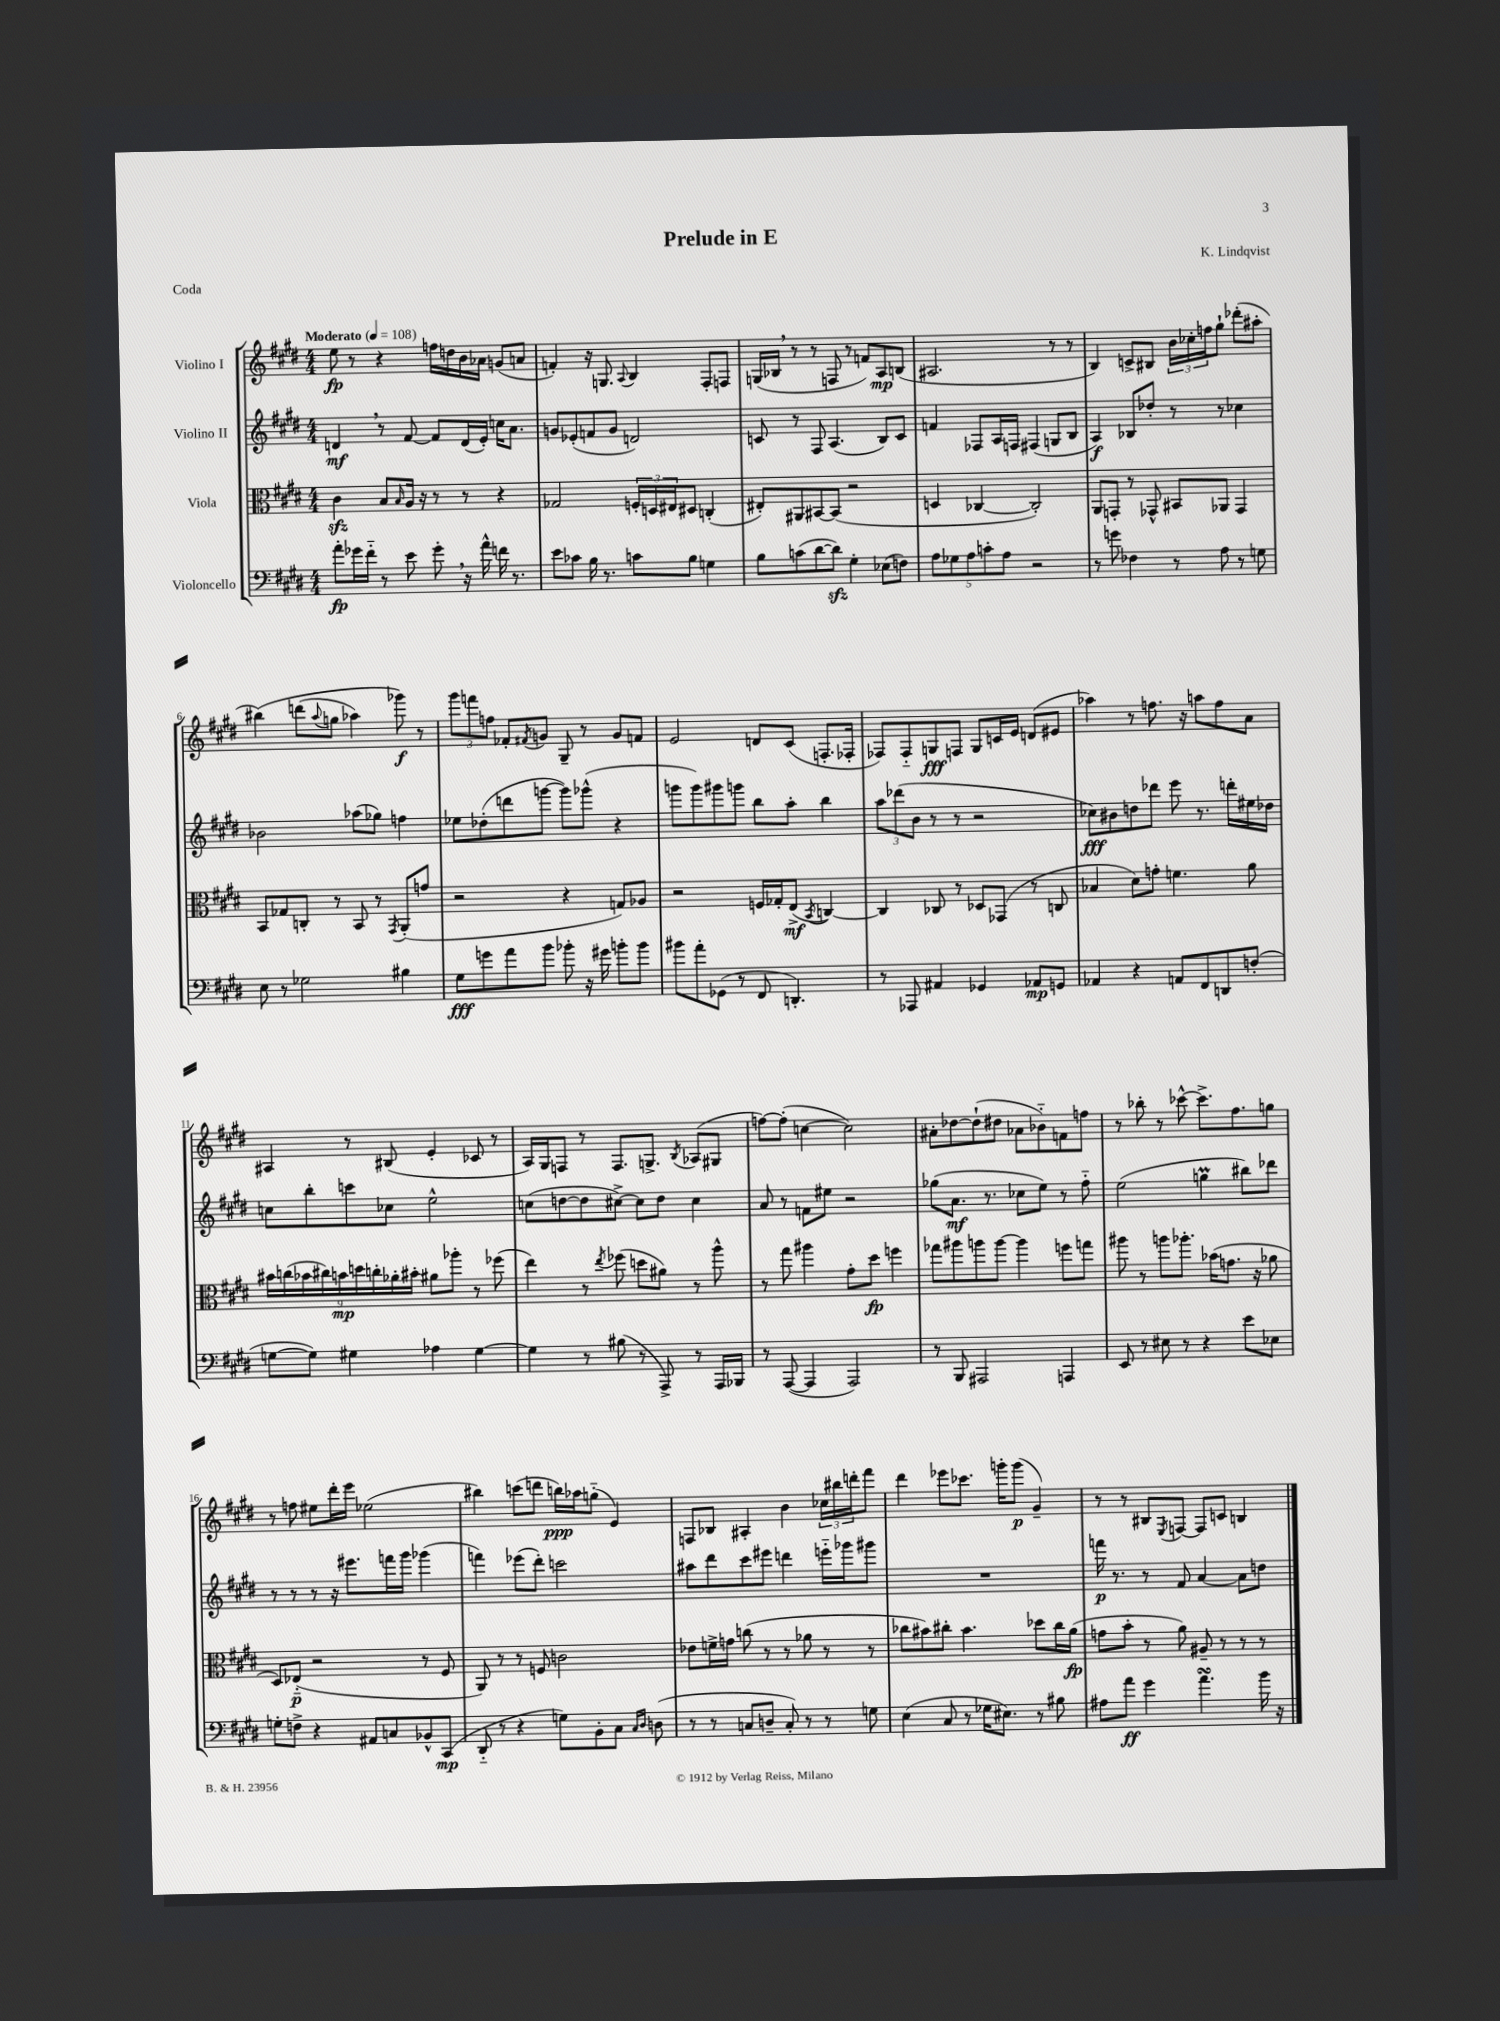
\header { title = "Prelude in E" composer = "K. Lindqvist" piece = "Coda" }
<<
\new StaffGroup <<
\new Staff = "s0" \with { instrumentName = "Violino I" } {
    \clef treble \key e \major \numericTimeSignature \time 4/4 \tempo "Moderato" 4 = 108
    e''8\fp r8 r4 f''16 d''16 b'16 aes'16 g'8( a'8 |
    f'4-.) r16 g8. \appoggiatura { a8 } b4 fis8-. f8 |
    g16( bes16 \breathe r8 r8 f8 r8 f'8) a8\mp b8( |
    ais2. r8 r8 |
    b4) c'8-> bis8 \tuplet 3/2 { b'16 ces''16-. f''16 } gis''8-! des'''8-.( ais''8-. |
    bis''4)\( d'''8( \appoggiatura { a''8 } g''8 aes''4) ges'''8\f\) r8 |
    \tuplet 3/2 { gis'''8 f'''8 f''8 } fes'8-. \acciaccatura { fis'8 } g'8 gis8-- r8 g'8 f'8 |
    e'2 d'8 cis'8( f8.-. fes16-. |
    fes8) fes8-_ g8\fff f8 g8 c'16 e'16 d'8( eis'8 |
    aes''4) r8 f''8. r16 a''8 f''8 a'8 |
    ais4 r8 bis8( e'4-. ces'8 r8 |
    a16) gis16 f8 r8 f8. g8.-> \acciaccatura { b8 } aes8( gis8 |
    f''8~) f''8-.( c''4~ c''2) |
    ais'8-. des''8~ des''8-!( dis''8 aes'8 bes'8-_) f'8 f''8 |
    r8 bes''8-. r8 ces'''8~-^ ces'''8.-> fis''8. g''8 |
    r8 f''8 eis''8 dis'''16-. e'''16 ees''2( |
    bis''4) c'''8( d'''8 b''16\ppp) aes''16 g''8-_( e'4) |
    f8 bes8 ais4-. b'4 \tuplet 3/2 { ces''16 bis''16 d'''16-. } fis'''8 |
    dis'''4 ees'''8 ces'''8. g'''16-. g'''8\p( gis'4--) |
    r8 r8 bis8 \acciaccatura { e8 } f8~ f8 c'8 b4 \bar "|." |
}
\new Staff = "s1" \with { instrumentName = "Violino II" } {
    \clef treble \key e \major \numericTimeSignature \time 4/4
    d'4\mf \breathe r8 fis'8~ fis'8 d'16( e'16-.) c''16 a'8. |
    g'8 ees'8-.( f'8 g'8 d'2) |
    c'8 r8 fis8 a4.( b8) c'8 |
    f'4 fes8 a16 f16 fis4( g8 b8 |
    a4\f) bes8 des''8-. r8 r8 ces''4 |
    bes'2 aes''8( ges''8) f''4 |
    ees''8 des''8-.( d'''8 g'''8~ g'''8) ges'''8-^( r4 |
    g'''8 g'''8) gis'''8 g'''8 b''8 a''8-. b''4 |
    \tuplet 3/2 { a''8 des'''8( b'8 } r8 r8 r2 |
    ces''8\fff) bis'8 d''8 des'''8 e'''8 r8. d'''16-. eis''16 des''16 |
    c''8 b''8-. c'''8 ces''8 e''2-^ |
    c''8( d''8~ d''8 cis''8~->) cis''8 d''8 cis''4 |
    a'8 r8 f'8 eis''8 r2 |
    ges''8( a'8.\mf r8. ces''8 e''8) r8 fis''8-_ |
    e''2( g''4\prall bis''8) des'''8 |
    r8 r8 r8 r16 eis'''8. f'''16 gis'''16 ges'''4( |
    f'''4) ees'''8( dis'''8-.) c'''2 |
    ais''8 dis'''8 cis'''8 eis'''8 d'''4 e'''16-_ ges'''16 gis'''8 |
    R1 |
    f'''16\p r8. r8 fis'8 a'4~ a'8 d''8 \bar "|." |
}
\new Staff = "s2" \with { instrumentName = "Viola" } {
    \clef alto \key e \major \numericTimeSignature \time 4/4
    cis'4\sfz b8 \grace { b16 } a16 r16 r8 r8 r4 |
    ges2 \tuplet 3/2 { f16-. d16 eis16 } dis8 c4-.( |
    eis8-.) ais,8 bis,8~ bis,8( r2 |
    d4 ces4~ ces2-.) |
    a,8 g,8-. r8 ges,8-^ bis,8 aes,8 ges,4 |
    b,8 ges8 c8-. r8 b,8 r8 \acciaccatura { gis,8 } a,8-.( g'8 |
    r2 r4 g8) aes8 |
    r2 f16 ges16-. e8->\mf( \acciaccatura { b,8 } c4~) |
    c4 ces8 r8 des8 ges,8( r8 c8 |
    bes4 dis'8) g'8-. f'4. a'8 |
    \tuplet 9/8 { bis'16 c''16( bes'16 cis''16) b'16\mp d''16 c''16-. aes'16-. bis'16-. } ais'8 aes''8-. r8 fes''8( |
    e''4) r8 \acciaccatura { e''8 } fes''8( d''8 ais'8) r8 a''8-^ |
    r8 gis''8 ais''4 gis'8-. dis''8\fp f''4 |
    ges''8 ais''8 a''8 a''8~ a''4 f''8 g''8 |
    ais''8 r8 a''8 aes''8.-. bes'16( g'8. r16 aes'8 |
    dis8) ees8-_\p( r2 r8 fis8 |
    a,8) r8 r8 f8 c'2 |
    ees'8 f'16-> g'16 c''8( r8 r8 aes'8 r8 r8 |
    ces''8 bis'8) cis''8-. bis'4. des''8 cis''16 a'16\fp( |
    g'8 b'8-. r8 a'8) ais8-- r8 r8 r8 \bar "|." |
}
\new Staff = "s3" \with { instrumentName = "Violoncello" } {
    \clef bass \key e \major \numericTimeSignature \time 4/4
    a'8-.\fp ges'16 fis'16-_ r8 e'8 ges'8-. \breathe r16 a'16-^ f'16 r8. |
    e'8 ces'8 b16 r8. c'8 b8 g4 |
    b8 c'8( dis'8~ dis'8\sfz) gis4-. ees8( f8) |
    \tuplet 5/4 { a8 ges8 a8 c'8-. a8 } r2 |
    r8 g'8 fes4 r8 a8 r8 g8 |
    e8 r8 ges2 bis4 |
    gis8\fff g'8 a'8 b'8 bes'8-. r16 gis'16 b'8-. b'8 |
    bis'8 a'8-. ges,8( r8 fis,8 d,4.-.) |
    r8 aes,,8 ais,4 ges,4 aes,8\mp g,8 |
    aes,4 r4 a,8 fis,8 d,8 f8-.( |
    g8~ g8) gis4 aes4 gis4~ |
    gis4 r8 bis8( r8 a,,8->) r8 a,,16 bes,,16 |
    r8 a,,8~( a,,4 a,,2) |
    r8 b,,8 ais,,2 a,,4 |
    e,8 r8 eis8 r8 r4 e'8 ees8 |
    g8-. f8-> r4 ais,8 c8 bes,8-^ cis,8\mp( |
    dis,8-_ r8 r4 g8) b,8-. cis8 \grace { cis16 dis16 } d8( |
    r8 r8 c8 d8-- c8-.) r8 r8 g8 |
    e4( cis8 r8 ges16 eis8.) r8 bis8 |
    ais8 a'8\ff gis'4 a'4.\turn b'16 r16 \bar "|." |
}
>>
>>
